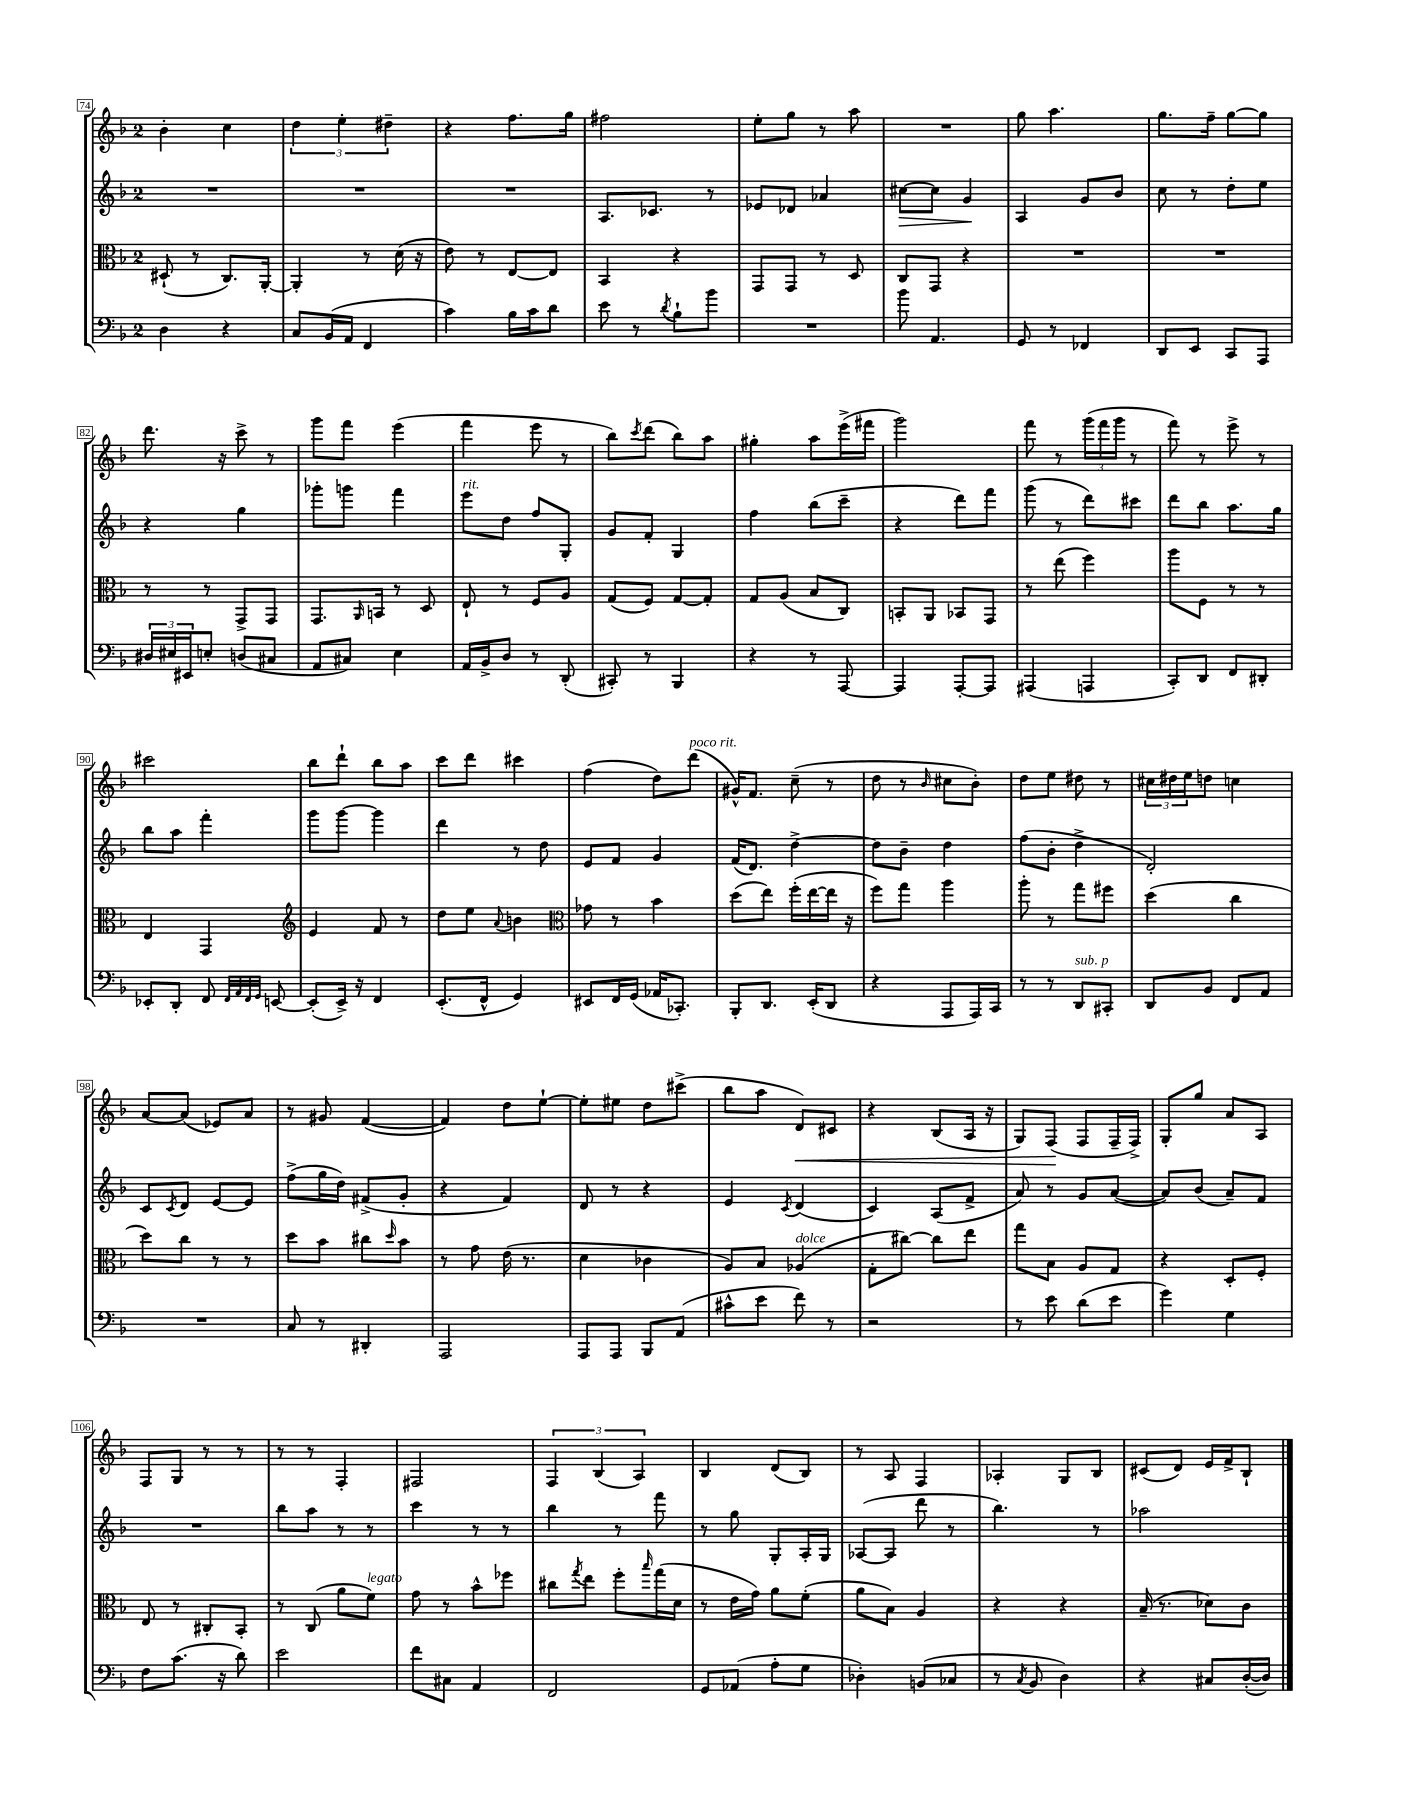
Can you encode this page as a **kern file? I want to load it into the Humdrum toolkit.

**kern	**kern	**kern	**kern
*staff4	*staff3	*staff2	*staff1
*clefF4	*clefC3	*clefG2	*clefG2
*k[b-]	*k[b-]	*k[b-]	*k[b-]
*M2/4	*M2/4	*M2/4	*M2/4
4D\	(8D#`/	2r	4b-'\
.	8r	.	.
4r	8.C/L)	.	4cc\
.	[16AA'/Jk	.	.
=	=	=	=
8C/L	4AA'/]	2r	6dd\
(16BB-/L	.	.	.
.	.	.	6ee'\
16AA/JJ	.	.	.
4FF/	8r	.	.
.	.	.	6dd#~\
.	(16d\	.	.
.	16r	.	.
=	=	=	=
4c\)	8e\)	2r	4r
.	8r	.	.
16B-\LL	[8E/L	.	8.ff\L
16c\J	.	.	.
8d\J	8E/]J	.	.
.	.	.	16gg\Jk
=	=	=	=
8e\	4BB-/	8.A/L	2ff#\
8r	.	.	.
.	.	8.c-/J	.
8qd/	.	.	.
8B-`\L	4r	.	.
8b-\J	.	8r	.
=	=	=	=
2r	8GG/L	8e-/L	8ee'\L
.	8GG/J	8d-/J	8gg\J
.	8r	4a-/	8r
.	8D/	.	8aa\
=	=	=	=
8b-\	8C/L	[8cc#\L	2r
4.AA/	8GG/J	8cc#\]J	.
.	4r	4g/	.
=	=	=	=
8GG/	2r	4A/	8gg\
8r	.	.	4.aa\
4FF-/	.	8g/L	.
.	.	8b-/J	.
=	=	=	=
8DD/L	2r	8cc\	8.gg\L
8EE/J	.	8r	.
.	.	.	16ff~\Jk
8CC/L	.	8dd'\L	[8gg\L
8AAA/J	.	8ee\J	8gg\]J
=	=	=	=
24D#/LL	8r	4r	8.ddd\
24E#/	.	.	.
24EE#/J	.	.	.
8E'/J	8r	.	.
.	.	.	16r
(8D/L	8GG^/L	4gg\	8ccc^\
8C#/J	8GG/J	.	8r
=	=	=	=
8AA/L	8.GG/L	8ggg-'\L	8ggg\L
8C#/J)	.	8ggg\J	8fff\J
.	16qqAA/	.	.
.	16BB/Jk	.	.
4E\	8r	4fff\	(4eee\
.	8D/	.	.
=	=	=	=
16AA/LL	8E`/	8eee\L	4fff\
16BB-^/J	.	.	.
8D/J	8r	8dd\J	.
8r	8F/L	8ff/L	8eee\
(8DD'/	8A/J	8G'/J	8r
=	=	=	=
8CC#'/)	(8G/L	8g/L	8bb-\L)
.	.	.	8qccc/
8r	8F/J)	8f'/J	(8ddd\J
4BBB-/	[8G/L	4G/	8bb-\L)
.	8G'/]J	.	8aa\J
=	=	=	=
4r	8G/L	4ff\	4gg#'\
.	(8A/J	.	.
8r	8B-/L	(8bb-\L	8aa\L
[8AAA/	8C/J)	8ccc~\J	(16eee^\L
.	.	.	16fff#\JJ
=	=	=	=
4AAA/]	8BB'/L	4r	2ggg\)
.	8AA/J	.	.
[8AAA'/L	8BB-/L	8ddd\L)	.
8AAA/]J	8GG/J	8fff\J	.
=	=	=	=
(4AAA#/	8r	(8ggg\	8fff\
.	(8ee\	8r	8r
4AAA/	4ff\)	8ddd\L)	(24ggg\LL
.	.	.	24fff\
.	.	.	24ggg\JJ
.	.	8ccc#\J	8r
=	=	=	=
8CC'/L)	8aa\L	8ddd\L	8fff\)
8DD/J	8F\J	8bb-\J	8r
8FF/L	8r	8.aa\L	8eee^\
8DD#'/J	8r	.	8r
.	.	16gg\Jk	.
=	=	=	=
8EE-'/L	4E/	8bb-\L	2ccc#\
8DD'/J	.	8aa\J	.
8FF/	4GG/	4fff'\	.
32qqFF/LLL	.	.	.
32qqAA/	.	.	.
32qqFF/	.	.	.
32qqGG/JJJ	.	.	.
[8EE/	.	.	.
=	=	=	=
*	*clefG2	*	*
(8EE'/]L	4e/	8ggg\L	8bb-\L
16EE^/Jk)	.	[8ggg\J	8ddd`\J
16r	.	.	.
4FF/	8f/	4ggg\]	8bb-\L
.	8r	.	8aa\J
=	=	=	=
(8.EE'/L	8dd\L	4ddd\	8ccc\L
.	8ee\J	.	8ddd\J
16FF^^/Jk	.	.	.
.	8qqa/	.	.
4GG/)	4b\	8r	4ccc#\
.	.	8dd\	.
=	=	=	=
*	*clefC3	*	*
8EE#/L	8g-\	8e/L	(4ff\
16FF/L	8r	8f/J	.
(16GG/JJ	.	.	.
16AA-/LK	4b-\	4g/	8dd\L)
8.CC-'/J)	.	.	.
.	.	.	(8ddd\J
=	=	=	=
8BBB-'/L	(8dd\L	(16f/LK	16g#^^/LK)
.	.	8.d/J)	8.f/J
8.DD/J	8ee\J)	.	.
.	(16ff'\LL	[4dd^\	(8cc~\
(16EE'/LK	[16ee\	.	.
8DD/J	16ee\]JJ	.	8r
.	16r	.	.
=	=	=	=
4r	8ff\L)	8dd\]L	8dd\
.	8gg\J	8b-~\J	8r
.	.	.	16qqb-/
8AAA/L	4aa\	4dd\	8cc#\L
16AAA/L)	.	.	8b-'\J)
16CC/JJ	.	.	.
=	=	=	=
8r	8aa'\	(8ff\L	8dd\L
8r	8r	8b-'\J	8ee\J
8DD/L	8gg\L	4dd^\	8dd#\
8CC#'/J	8ff#\J	.	8r
=	=	=	=
8DD/L	(4dd\	2d'/)	24cc#\LL
.	.	.	24dd#\
.	.	.	24ee\J
8BB-/J	.	.	8dd\J
8FF/L	4cc\	.	4cc\
8AA/J	.	.	.
=	=	=	=
2r	8dd\L)	8c/L	[8a/L
.	.	8qc/	.
.	8cc\J	8d/J	(8a/]J
.	8r	[8e/L	8e-/L)
.	8r	8e/]J	8a/J
=	=	=	=
8C/	8dd\L	(8ff^\L	8r
8r	8b-\J	16gg\L	8g#/
.	.	16dd\JJ)	.
4DD#'/	8cc#\L	(8f#^/L	([4f/
.	16qqdd/	.	.
.	8b-\J	8g'/J	.
=	=	=	=
2AAA/	8r	4r	4f/])
.	8g\	.	.
.	(16e\	4f/)	8dd\L
.	8.r	.	.
.	.	.	[8ee`\J
=	=	=	=
8AAA/L	4d\	8d/	8ee'\]L
8AAA/J	.	8r	8ee#\J
8BBB-/L	4c-\	4r	8dd\L
(8AA/J	.	.	(8ccc#^\J
=	=	=	=
8c#^^\L	8A/L)	4e/	8bb-\L
8e\J	8B-/J	.	8aa\J
.	.	8qc/	.
8f\)	(4A-/	(4d/	8d/L)
8r	.	.	8c#/J
=	=	=	=
2r	8G'\L	4c/)	4r
.	[8cc#\J)	.	.
.	8cc#\]L	(8A/L	(8B-/L
.	8ee\J	8f^/J	16A/Jk
.	.	.	16r
=	=	=	=
8r	8gg\L	8a/)	8G/L)
8e\	8B-\J	8r	(8F/J
(8d\L	8A/L	8g/L	8F/L
8e\J	8G/J	([8a/J	16F~/L
.	.	.	16F^/JJ)
=	=	=	=
4g\)	4r	8a/]L)	8G'/L
.	.	(8b-/J	8gg/J
4G\	8D'/L	8a~/L)	8a/L
.	8F'/J	8f/J	8A/J
=	=	=	=
8F\L	8E/	2r	8F/L
(8.c\J	8r	.	8G/J
.	8C#'/L	.	8r
16r	.	.	.
8d\)	8BB-'/J	.	8r
=	=	=	=
2e\	8r	8bb-\L	8r
.	(8C/	8aa\J	8r
.	8a\L	8r	4F'/
.	8f\J)	8r	.
=	=	=	=
8f\L	8g\	4ccc\	2F#/
8C#\J	8r	.	.
4AA/	8b-^^\L	8r	.
.	8ff-\J	8r	.
=	=	=	=
2FF/	8cc#\L	4bb-\	6F/
.	8qgg/	.	.
.	8ee\J	.	.
.	.	.	(6B-/
.	8ff'\L	8r	.
.	.	.	6A/)
.	16qqbb-/	.	.
.	(16gg\L	8fff\	.
.	16d\JJ	.	.
=	=	=	=
8GG/L	8r	8r	4B-/
(8AA-/J	16e\LL	8gg\	.
.	16g\JJ)	.	.
8A'\L	8a\L	8G'/L	(8d/L
8G\J	(8f'\J	16A'/L	8B-/J)
.	.	16G/JJ	.
=	=	=	=
4D-'\)	8a\L	([8A-/L	8r
.	8B-\J)	8A-/]J	8A/
(8BB/L	4A/	8ddd\	4F/
8C-/J	.	8r	.
=	=	=	=
8r	4r	4.bb-\)	4A-'/
8qC/	.	.	.
8BB-/	.	.	.
4D\)	4r	.	8G/L
.	.	8r	8B-/J
=	=	=	=
4r	(16B-~/	2aa-\	(8c#/L
.	8.r	.	.
.	.	.	8d/J)
8C#/L	8d-\L)	.	16e/LL
.	.	.	16f^/J
([16D'/L	8c\J	.	8B-`/J
16D/]JJ)	.	.	.
==	==	==	==
*-	*-	*-	*-
